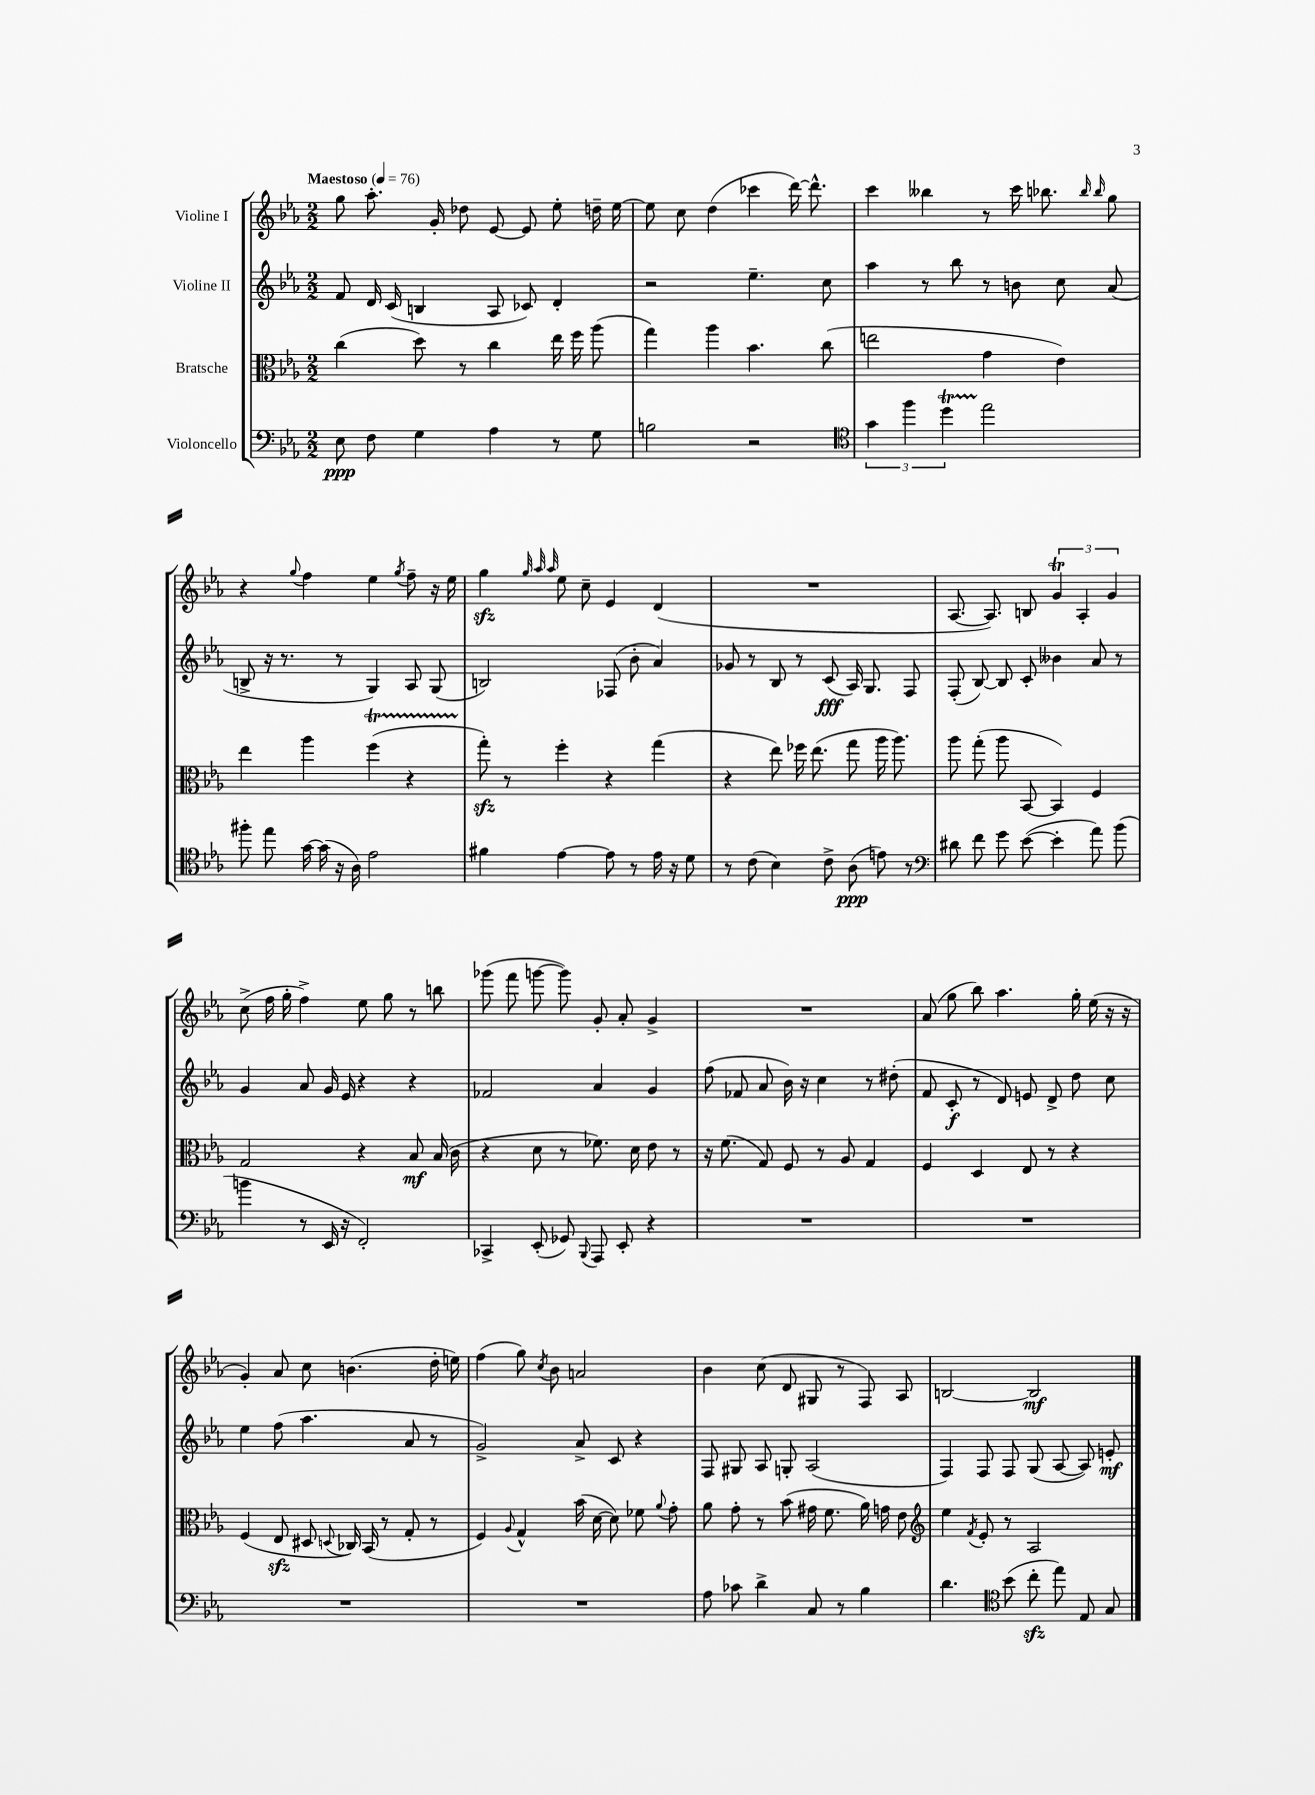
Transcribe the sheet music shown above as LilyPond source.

<<
\new StaffGroup <<
\new Staff = "s0" \with { instrumentName = "Violine I" } {
    \clef treble \key ees \major \numericTimeSignature \time 2/2 \tempo "Maestoso" 4 = 76
    \autoBeamOff g''8 aes''8.-. g'16-. des''8 ees'8~ ees'8 ees''8-. d''16-- ees''16~ |
    ees''8 c''8 d''4( ces'''4 d'''16~) d'''8.-^ |
    c'''4 beses''4 r8 c'''16 bes''8. \grace { bes''16 bes''16 } g''8 |
    r4 \appoggiatura { g''8 } f''4 ees''4 \acciaccatura { g''8 } f''8-- r16 ees''16 |
    g''4\sfz \grace { g''32 aes''32 aes''32 } ees''8 c''8-- ees'4 d'4( |
    R1 |
    aes8.~ aes8.) b8 \tuplet 3/2 { g'4\trill aes4-. g'4 } |
    c''8->( f''16 g''16-. f''4->) ees''8 g''8 r8 b''8 |
    ges'''8( f'''8 g'''8~ g'''8) g'8-. aes'8-. g'4-> |
    R1 |
    aes'8( g''8 bes''8) aes''4. g''16-. ees''16( r16 r16 |
    g'4-.) aes'8 c''8 b'4.( d''16-. e''16) |
    f''4( g''8) \acciaccatura { c''8 } bes'8 a'2 |
    bes'4 c''8( d'8 gis8 r8 f8) aes8 |
    b2~ b2\mf \bar "|." |
}
\new Staff = "s1" \with { instrumentName = "Violine II" } {
    \clef treble \key ees \major \numericTimeSignature \time 2/2
    \autoBeamOff f'8 d'16 c'16( b4 aes8 ces'8) d'4-. |
    r2 ees''4.-- c''8 |
    aes''4 r8 bes''8 r8 b'8 c''8 aes'8( |
    b8-> r16 r8. r8 g4) aes8 g8( |
    b2) fes8( bes'8-. aes'4) |
    ges'8 r8 bes8 r8 c'8\fff( aes16) g8. f8 |
    f8-.( bes8~) bes8 c'8-. beses'4 aes'8 r8 |
    g'4 aes'8 g'16 ees'16 r4 r4 |
    fes'2 aes'4 g'4 |
    f''8( fes'8 aes'8 bes'16) r16 c''4 r8 dis''8-.( |
    f'8 c'8-.\f r8 d'8) e'8 d'8-> d''8 c''8 |
    ees''4 f''8( aes''4. aes'8 r8 |
    g'2->) aes'8-> c'8 r4 |
    f8 gis8 aes8 g8-. aes2( |
    f4) f8 f8 g8( aes8~ aes8) e'8-.\mf \bar "|." |
}
\new Staff = "s2" \with { instrumentName = "Bratsche" } {
    \clef alto \key ees \major \numericTimeSignature \time 2/2
    \autoBeamOff c''4( d''8) r8 c''4 ees''16 f''16 aes''8( |
    g''4) aes''4 bes'4. c''8( |
    e''2 g'4 ees'4) |
    ees''4 aes''4 f''4\startTrillSpan( r4 |
    g''8-.\stopTrillSpan\sfz) r8 f''4-. r4 g''4( |
    r4 ees''8) fes''16 ees''8.( g''8 aes''16 aes''8.) |
    aes''8 g''8-.( aes''8 bes,8~ bes,4) f4 |
    g2 r4 bes8\mf bes16( c'16 |
    r4 d'8 r8 fes'8.) d'16 ees'8 r8 |
    r16 f'8.( g8) f8 r8 aes8 g4 |
    f4 d4 ees8 r8 r4 |
    f4( ees8\sfz dis8 \appoggiatura { d8 } ces16) bes,16( r8 g8-. r8 |
    f4) \appoggiatura { aes8 } g4-^ bes'16( d'16~ d'8) fes'8 \appoggiatura { aes'8 } g'8-. |
    aes'8 g'8-. r8 bes'8( gis'16 f'8. aes'16) g'16 ees'8 |
    \clef treble ees''4 \acciaccatura { f'8 } ees'8-. r8 aes2 \bar "|." |
}
\new Staff = "s3" \with { instrumentName = "Violoncello" } {
    \clef bass \key ees \major \numericTimeSignature \time 2/2
    \autoBeamOff ees8\ppp f8 g4 aes4 r8 g8 |
    b2 r2 |
    \clef tenor \tuplet 3/2 { g'4 f''4 d''4\startTrillSpan } ees''2\stopTrillSpan |
    fis''8-. ees''8 g'16~ g'16( r16 aes16) ees'2 |
    fis'4 ees'4~ ees'8 r8 ees'16 r16 d'8 |
    r8 c'8( bes4) c'8-> aes8\ppp( e'8) r8 |
    \clef bass dis'8 f'8 g'8 ees'8~( ees'4-. aes'8) bes'8( |
    b'4 r8 ees,16 r16 f,2-.) |
    ces,4-> ees,8-.( ges,8) \appoggiatura { bes,,8 } aes,,8 ees,8-. r4 |
    R1 |
    R1 |
    R1 |
    R1 |
    aes8 ces'8 d'4-> c8 r8 bes4 |
    d'4. \clef tenor bes'8( c''8-.\sfz ees''8) ees8 g8 \bar "|." |
}
>>
>>
\layout { \context { \Score \remove "Bar_number_engraver" } }
